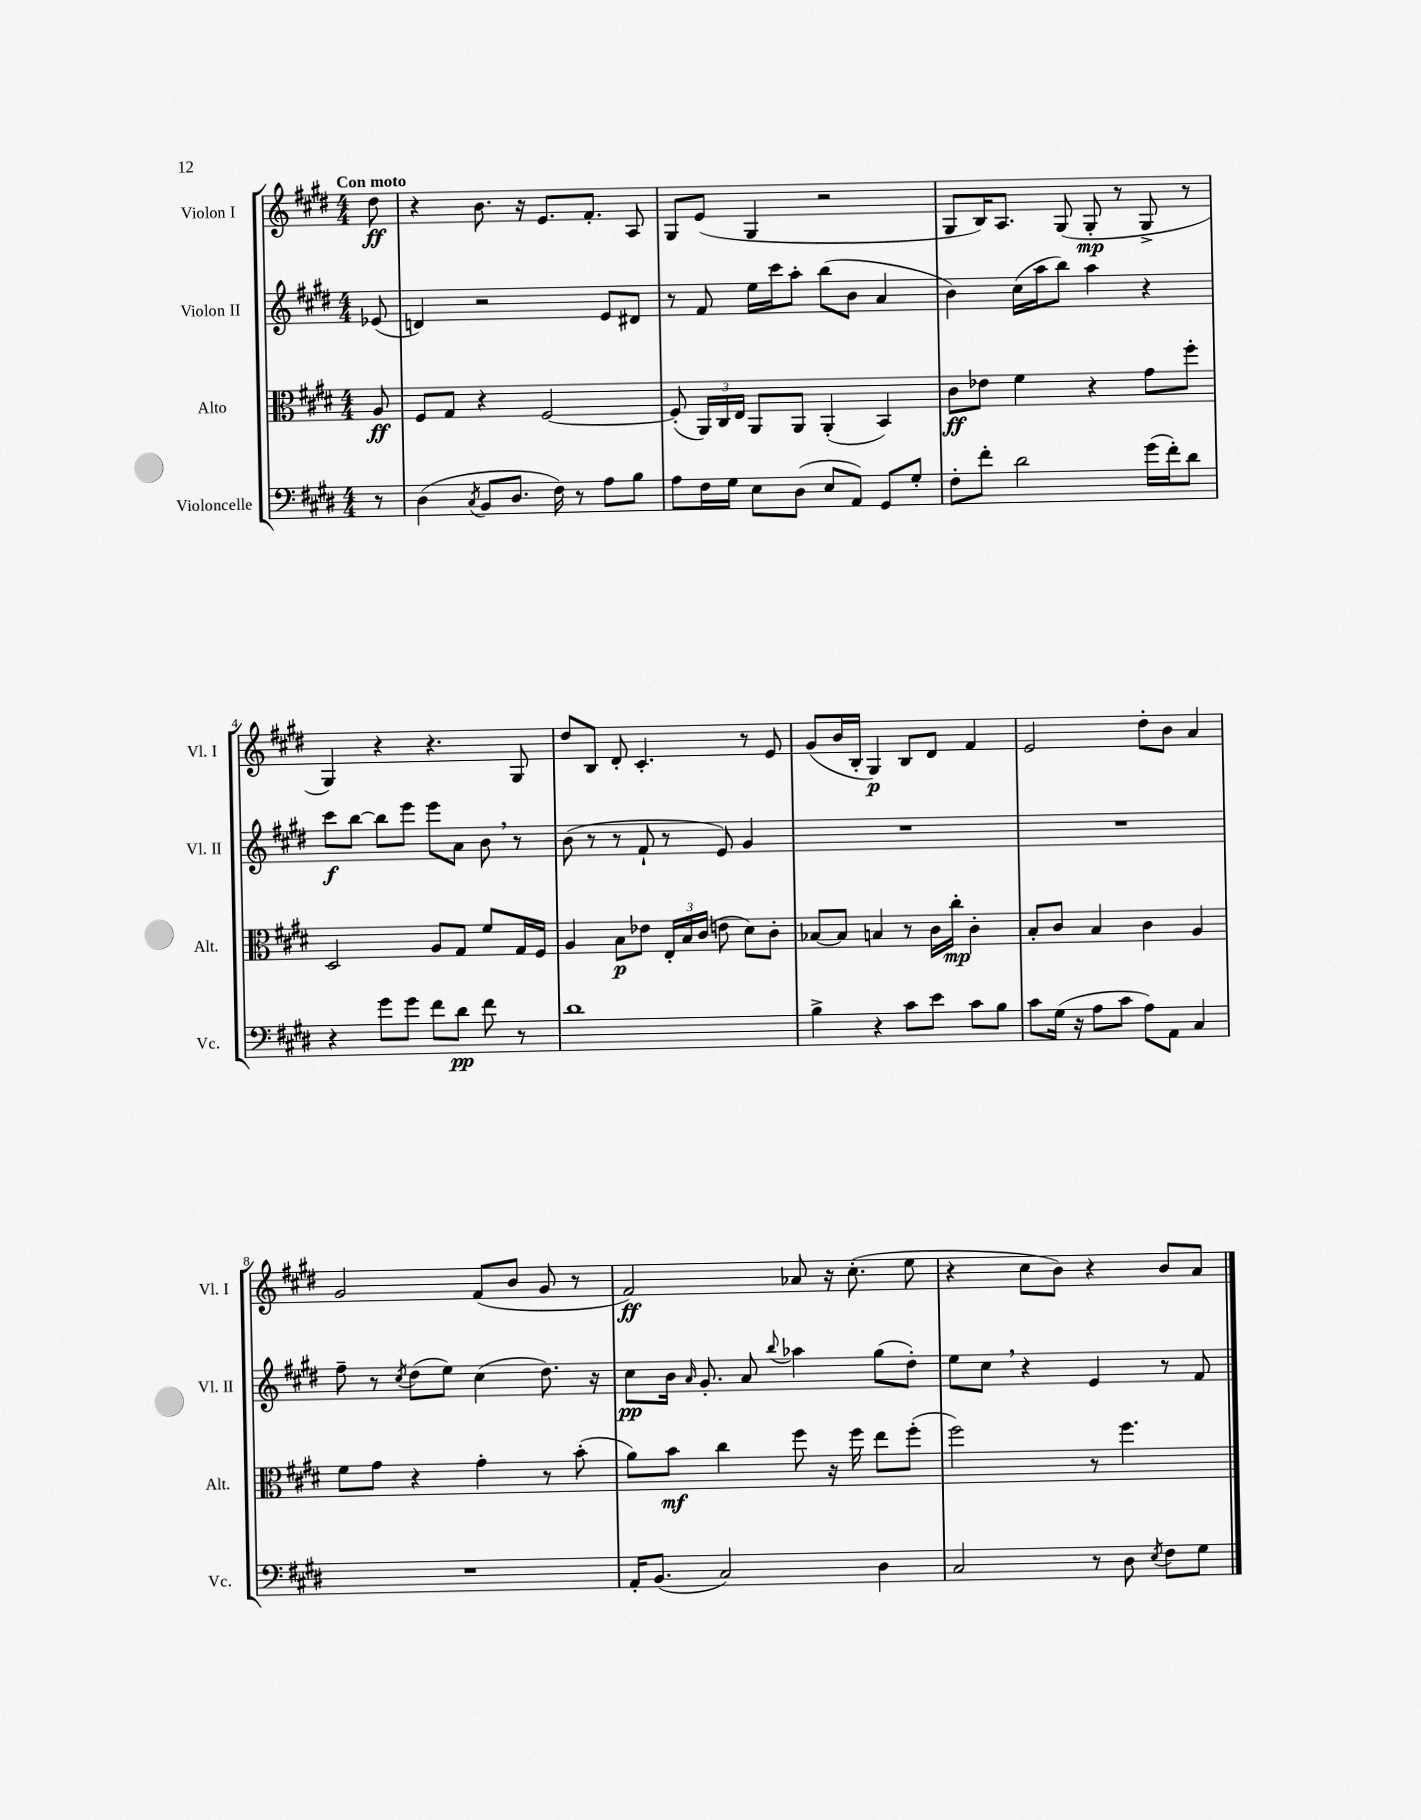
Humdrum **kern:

**kern	**kern	**kern	**kern
*staff4	*staff3	*staff2	*staff1
*clefF4	*clefC3	*clefG2	*clefG2
*k[f#c#g#d#]	*k[f#c#g#d#]	*k[f#c#g#d#]	*k[f#c#g#d#]
*M4/4	*M4/4	*M4/4	*M4/4
8r	8A	(8e-	8dd#
=	=	=	=
(4D#	8F#	4d)	4r
.	8G#	.	.
8qC#	.	.	.
8BB	4r	2r	8.b
8.D#	.	.	.
.	.	.	16r
.	[2F#	.	8.e
16F#)	.	.	.
8r	.	.	.
.	.	.	8.f#'
8A	.	8e	.
8B	.	8d#	8A
=	=	=	=
8A	(8F#']	8r	8G#
16F#	24AA)	8f#	(8e
.	24C#	.	.
16G#	.	.	.
.	24E	.	.
8E	8AA	16ee	4G#
.	.	16ccc#	.
(8D#	8AA	8aa'	.
8E	(4AA'	(8bb	2r
8AA)	.	8b	.
8GG#	4BB)	4a	.
8G#'	.	.	.
=	=	=	=
8F#'	8c#	4b)	8G#
8f#'	8e-	.	16B)
.	.	.	8.A
2d#	4f#	(16cc#	.
.	.	16aa	.
.	.	8bb)	(8G#
.	4r	4aa	8G#'
.	.	.	8r
(16g#	8g#	4r	8G#^
16f#')	.	.	.
8d#	8ff#'	.	8r
=	=	=	=
4r	2D#	8ccc#	4G#)
.	.	[8bb	.
8g#	.	8bb]	4r
8g#	.	8eee	.
8f#	8A	8eee	4.r
8d#	8G#	8a	.
8f#	8f#	8b	.
8r	16G#	8r	8G#
.	16F#	.	.
=	=	=	=
1d#	4A	(8b	8dd#
.	.	8r	8B
.	8B	8r	8d#'
.	8e-	8f#`	4.c#'
.	24E'	8r	.
.	24B	.	.
.	(24c#	.	.
.	8e	8e)	.
.	8d#)	4g#	8r
.	8c#'	.	8e
=	=	=	=
4B^	[8B-	1r	(8g#
.	8B-]	.	16b
.	.	.	16B'
4r	4B	.	4G#)
8c#	8r	.	8B
8e	16c#	.	8d#
.	16cc#'	.	.
8c#	4c#'	.	4f#
8B	.	.	.
=	=	=	=
8c#	8B'	1r	2e
(16G#	8c#	.	.
16r	.	.	.
8A	4B	.	.
8c#	.	.	.
8A)	4c#	.	8dd#'
8AA	.	.	8b
4C#	4A	.	4a
=	=	=	=
1r	8f#	8ff#~	2g#
.	8g#	8r	.
.	.	8qcc#	.
.	4r	(8dd#	.
.	.	8ee)	.
.	4g#'	(4cc#	(8f#
.	.	.	8b
.	8r	8.dd#)	8g#
.	(8b'	.	8r
.	.	16r	.
=	=	=	=
16AA'	8a)	8cc#	2f#)
(8.BB	.	.	.
.	8b	16b	.
.	.	16qqa	.
.	.	8.g#'	.
2C#)	4cc#	.	.
.	.	8a	.
.	.	8qqbb	.
.	8ff#	4aa-	8a-
.	16r	.	16r
.	16ff#	.	(8.cc#'
4D#	8ee	(8gg#	.
.	(8ff#'	8dd#')	8ee
=	=	=	=
2C#	2ff#)	8ee	4r
.	.	8cc#	.
.	.	4r	8cc#
.	.	.	8b)
8r	8r	4e	4r
8D#	4.ff#	.	.
8qE	.	.	.
8F#	.	8r	8b
8G#	.	8f#	8a
==	==	==	==
*-	*-	*-	*-
